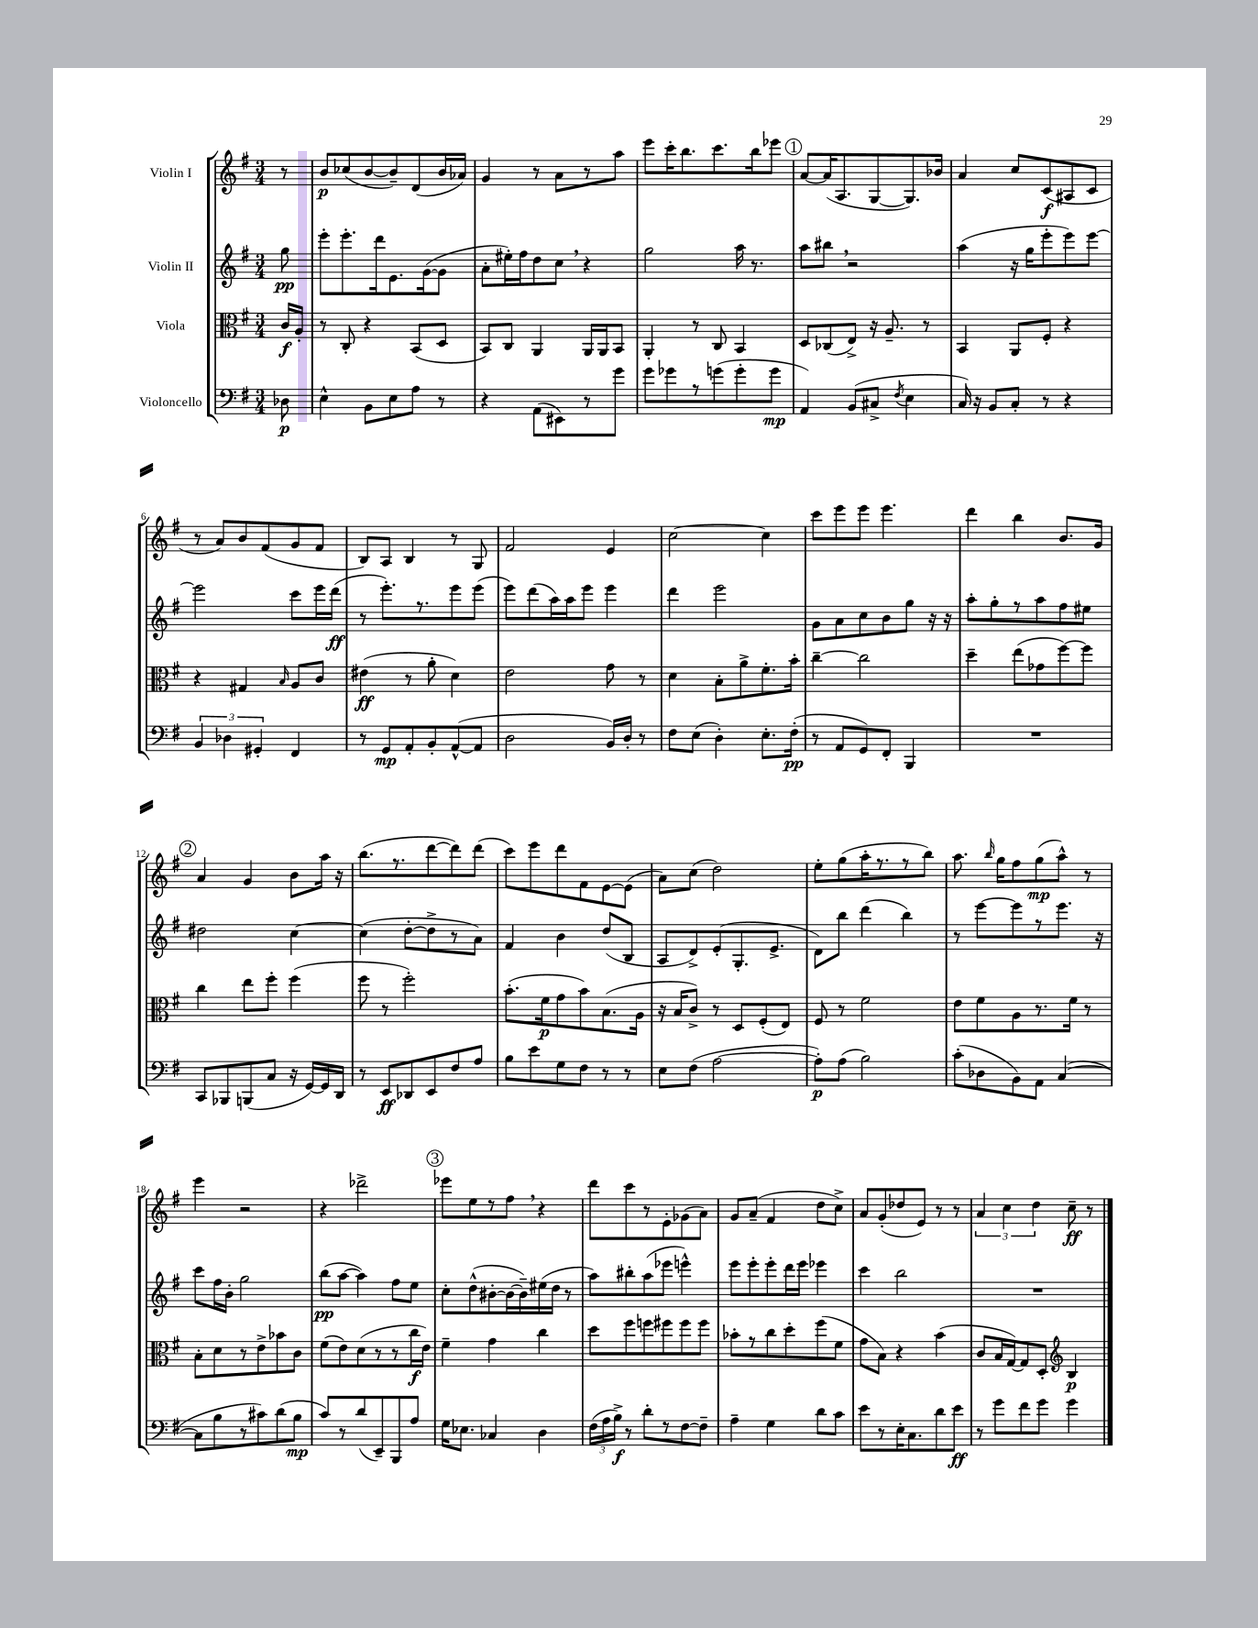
<<
\new StaffGroup <<
\new Staff = "s0" \with { instrumentName = "Violin I" } {
    \clef treble \key g \major \numericTimeSignature \time 3/4 \partial 8
    \autoBeamOff r8 |
    b'8[\p ces''8( b'8~ b'8--) d'8( b'16 aes'16]) |
    g'4 r8 a'8[ r8 a''8] |
    e'''8[ c'''16-. b''8. c'''8. b''16 ees'''8] |
    \mark \markup { \circle "1" } a'8[~ a'16( a8. g8~ g8.) bes'16] |
    a'4 c''8[ c'8\f( ais8 c'8] |
    r8 a'8[) b'8 fis'8( g'8 fis'8] |
    b8[) a8] b4 r8 g8 |
    fis'2 e'4 |
    c''2~ c''4 |
    c'''8[ e'''8 e'''8] e'''4. |
    d'''4 b''4 b'8.[ g'16] |
    \mark \markup { \circle "2" } a'4 g'4 b'8[ a''16] r16 |
    b''8.[( r8. d'''8~ d'''8) d'''8]( |
    c'''8[) e'''8 d'''8 fis'8 e'8~ e'8]( |
    a'8[) c''8]( d''2) |
    e''8[-. g''8( a''16-. r8. r8 b''8]) |
    a''8. \grace { b''16 } g''16[ fis''8 g''8\mp( a''8]-^) r8 |
    e'''4 r2 |
    r4 des'''2-> |
    \mark \markup { \circle "3" } ees'''8[ e''8 r8 fis''8] \breathe r4 |
    d'''8[ c'''8 r8 e'8-. ges'8( a'8]) |
    g'8[ a'8]--( fis'4 d''8[ c''8]->) |
    a'8[ g'8-.( des''8 e'8]) r8 r8 |
    \tuplet 3/2 { a'4 c''4 d''4 } c''8--\ff r8 \bar "|." |
}
\new Staff = "s1" \with { instrumentName = "Violin II" } {
    \clef treble \key g \major \numericTimeSignature \time 3/4 \partial 8
    \autoBeamOff g''8\pp |
    e'''8[-. e'''8.-. d'''16 e'8. g'16~( g'8] |
    a'8[-. eis''16-.) fis''16 d''8 c''8] \breathe r4 |
    g''2 a''16 r8. |
    \mark \markup { \circle "1" } a''8[ bis''8] \breathe r2 |
    a''4( r16 g''16[ e'''8-. e'''8) e'''8]~ |
    e'''2 c'''8[ e'''16 d'''16]\ff( |
    r8 e'''8.[-.) r8. e'''8 e'''8]( |
    e'''8[) d'''8( a''16) a''16 e'''8] e'''4 |
    d'''4 e'''2 |
    g'8[ a'8 c''8 b'8 g''8] r16 r16 |
    a''8[-. g''8-. r8 a''8 fis''8 eis''8] |
    \mark \markup { \circle "2" } dis''2 c''4~ |
    c''4( d''8[~-. d''8-> r8 a'8]) |
    fis'4 b'4 d''8[( b8] |
    a8[ d'8->) e'8-.( g8.-. e'8.]-> |
    d'8[) b''8] d'''4( b''4) |
    r8 e'''8[~ e'''8 r8 e'''8.] r16 |
    c'''8[ fis''16 b'16]-. g''2 |
    b''8[\pp( a''8]~ a''4) fis''8[ e''8] |
    \mark \markup { \circle "3" } c''8[-. d''8-^( bis'8~-. bis'16~ bis'16--) eis''16( d''16] r8 |
    a''8[) bis''8-. a''8( ees'''8] e'''4-^) |
    e'''8[ e'''8-. e'''8-. d'''16 e'''16] ees'''4 |
    c'''4 b''2 |
    R2. \bar "|." |
}
\new Staff = "s2" \with { instrumentName = "Viola" } {
    \clef alto \key g \major \numericTimeSignature \time 3/4 \partial 8
    \autoBeamOff c'16[\f a16]-. |
    r8 c8-. r4 b,8[( d8] |
    b,8[) c8] a,4 a,16[ a,16 b,8] |
    a,4-. r8 c8 b,4 |
    \mark \markup { \circle "1" } d8[ ces8( e8]->) r16 a8.-- r8 |
    b,4 a,8[ fis8]-. r4 |
    r4 gis4 \grace { b16 } a8[ c'8] |
    eis'4\ff( r8 a'8-. d'4) |
    e'2 g'8 r8 |
    d'4 b8[-. a'8-> fis'8.-. b'16]-. |
    c''4~-- c''2 |
    d''4-- e''8[( ges'8 fis''8~) fis''8] |
    \mark \markup { \circle "2" } c''4 e''8[ fis''8]-. fis''4( |
    fis''8 r8 fis''2-.) |
    b'8.[-.( fis'16\p g'8 b'8) b8.( a16] |
    r16 b16[ c'8]->) r8 d8[ fis8-.( e8]) |
    fis8 r8 fis'2 |
    e'8[ fis'8 a8 r8. fis'16] r8 |
    b8[-. d'8 r8 e'8-> bes'8 c'8] |
    fis'8[( e'8) d'8( r8 r8 c''16\f e'16]) |
    \mark \markup { \circle "3" } fis'4-- g'4 c''4 |
    d''8[ fis''8 f''8 fis''8 fis''8 fis''8] |
    bes'8[-. r8 c''8 d''8-. fis''8( fis'8] |
    g'8[ b8]) r4 b'4( |
    c'8[ b16 g16~) g8 d8]-. \clef treble b4\p \bar "|." |
}
\new Staff = "s3" \with { instrumentName = "Violoncello" } {
    \clef bass \key g \major \numericTimeSignature \time 3/4 \partial 8
    \autoBeamOff des8\p |
    e4-^ b,8[ e8 a8] r8 |
    r4 a,8[( eis,8) r8 g'8] |
    g'8[ ges'8 r8 g'8( g'8-. g'8]\mp |
    \mark \markup { \circle "1" } a,4) b,8[( cis8]-> \acciaccatura { fis8 } e4 |
    c16) r16 b,8[ c8]-. r8 r4 |
    \tuplet 3/2 { b,4 des4 gis,4-. } fis,4 |
    r8 g,8[\mp a,8-. b,8-. a,8~-^( a,8] |
    d2 b,16[) d16]-. r8 |
    fis8[ e8]( d4-.) e8.[-. fis16]-.\pp( |
    r8 a,8[ g,8) fis,8]-. b,,4 |
    R2. |
    \mark \markup { \circle "2" } c,8[ bes,,8 b,,8( c8] r16 g,16[~) g,16 d,16] |
    r8 e,8[\ff des,8 e,8 fis8 a8] |
    b8[ e'8 g8 fis8] r8 r8 |
    e8[ fis8]( a2~ |
    a8[-.\p) a8]( b2) |
    c'8[-.( des8 b,8) a,8] c4~( |
    c8[ b8 r8 cis'8) d'8( b8]\mp |
    c'8[) r8 d'8( e,8--) b,,8 a8] |
    \mark \markup { \circle "3" } g16[ ees8.] ces4 d4 |
    \tuplet 3/2 { fis16[( a16 b16]->\f) } r8 d'8[-. r8 fis8~ fis8]-- |
    a4-- g4 d'8[ c'8] |
    e'8[ r8 e16-. c8. d'8 e'8]\ff |
    r8 g'8[ fis'8 g'8] g'4 \bar "|." |
}
>>
>>
